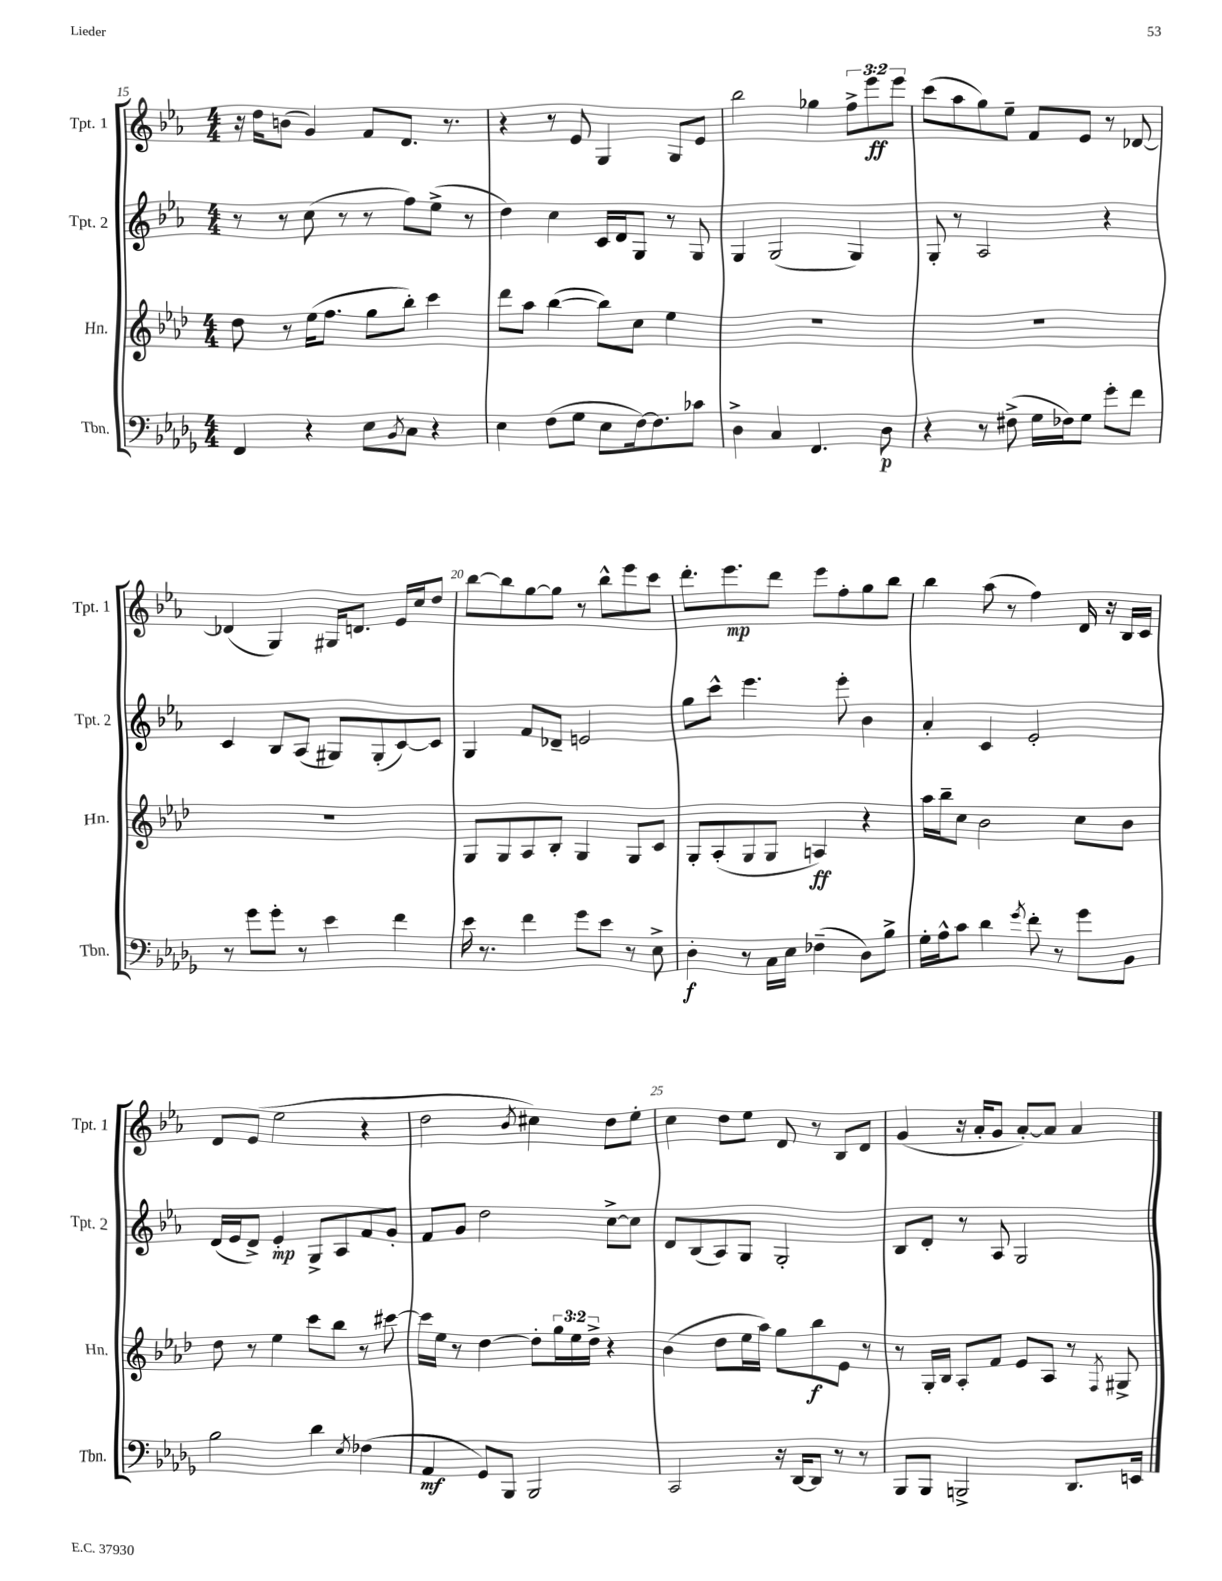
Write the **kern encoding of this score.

**kern	**kern	**kern	**kern
*staff4	*staff3	*staff2	*staff1
*clefF4	*clefG2	*clefG2	*clefG2
*k[b-e-a-d-g-]	*k[b-e-a-d-]	*k[b-e-a-]	*k[b-e-a-]
*M4/4	*M4/4	*M4/4	*M4/4
4FF/	8dd-\	8r	16r
.	.	.	16dd\LK
.	8r	8r	(8b\J
4r	(16ee-\LK	(8cc\	4g/)
.	8.ff\J	.	.
.	.	8r	.
8E-\L	8gg\L	8r	8f/L
8qBB-/	.	.	.
8C\J	8bb-'\J)	8ff\L)	8.d/J
4r	4ccc\	(8ee-^\J	.
.	.	.	8.r
.	.	8r	.
=	=	=	=
4E-\	8ddd-\L	4dd\)	4r
.	8aa-\J	.	.
(8F\L	([4bb-\	4cc\	8r
8G-\J	.	.	8e-/
8E-\L	8bb-\]L)	16c/LL	4G/
.	.	16d/J	.
[16F\k)	8cc\J	8G/J	.
8.F\]	.	.	.
.	4ee-\	8r	8G/L
8c-\J	.	8G/	8e-/J
=	=	=	=
4D-^\	1r	4G/	2bb-\
4C/	.	(2G/	.
4.FF/	.	.	4gg-\
.	.	4G/)	12ff^\L
.	.	.	12eee-\
8D-\	.	.	.
.	.	.	12eee-\J
=	=	=	=
4r	1r	8G'/	(8ccc\L
.	.	8r	8aa-\
8r	.	2A-/	8gg\)
(8F#^\	.	.	8ee-~\J
16G-\LL	.	.	8f/L
16F-\J)	.	.	.
8G-\J	.	.	8e-/J
8g-'\L	.	4r	8r
8f\J	.	.	[8d-/
=	=	=	=
8r	1r	4c/	(4d-/]
8g-\L	.	.	.
8g-'\J	.	8B-/L	4G/)
8r	.	(8A-/J	.
4e-\	.	8G#/L)	16G#/LK
.	.	.	8.d/J
.	.	(8G#'/	.
4f\	.	[8c/)	16e-/LL
.	.	.	16cc/J
.	.	8c/]J	8dd/J
=	=	=	=
16e-\	8G/L	4G/	[8bb-\L
8.r	.	.	.
.	8G/	.	8bb-\]
4f\	8A-/	8f/L	[8gg\
.	8B-'/J	8d-~/J	8gg\]J
8g-\L	4G/	2e/	8r
8e-\J	.	.	8bb-^^\L
8r	8G/L	.	8eee-\
8E-^\	8c/J	.	8ccc\J
=	=	=	=
4D-'\	8G'/L	8gg\L	8.ddd'\L
.	(8A-'/	8ccc^^\J	.
.	.	.	8.eee-\
8r	8G/	4.eee-\	.
16C\LL	8G/J	.	8ddd\J
16E-\JJ	.	.	.
(4F-~\	4A/)	.	8eee-\L
.	.	8eee-'\	8ff'\
8D-\L)	4r	4b-\	8gg\
8B-^\J	.	.	8bb-\J
=	=	=	=
16G-'\LL	16aa-\LL	4a-'/	4bb-\
16A-^^\J	16bb-~\J	.	.
8c\J	8cc\J	.	.
4d-\	2b-\	4c/	(8aa-\
.	.	.	8r
8qg-/	.	.	.
8f'\	.	2e-'/	4ff\)
8r	.	.	.
8g-\L	8cc\L	.	16d/
.	.	.	16r
8BB-\J	8b-\J	.	16B-/LL
.	.	.	16c/JJ
=	=	=	=
2B-\	8dd-\	(16d/LL	8d/L
.	.	16e-/J	.
.	8r	8d^/J)	(8e-/J
.	4ee-\	4e-'/	2ee-\
4d-\	8ccc\L	8G^/L	.
.	8bb-\J	8A-/	.
8qE-/	.	.	.
(4F-\	8r	8f/	4r
.	[8ccc#\	8g'/J	.
=	=	=	=
4AA-/	16ccc#\]LL	8f/L	2dd\
.	16ee-\JJ	.	.
.	8r	8g/J	.
8GG-/L)	[4dd-\	2dd\	.
8BBB-/J	.	.	.
.	.	.	8qb-/
2BBB-/	8dd-'\]L	.	4cc#\)
.	24gg\L	.	.
.	24ee-\	.	.
.	24dd-^\JJ	.	.
.	4r	[8cc^\L	8dd\L
.	.	8cc\]J	8ee-'\J
=	=	=	=
2CC/	(4b-\	8d/L	4cc\
.	.	(8B-/	.
.	8dd-\L	8A-/)	8dd\L
.	16ee-\L	8G/J	8ee-\J
.	16aa-\JJ)	.	.
16r	8gg\L	2G'/	8d/
[16DD-/LK	.	.	.
8DD-/]J	8bb-\	.	8r
8r	8e-\J	.	8B-/L
8r	8r	.	8d/J
=	=	=	=
8BBB-/L	8r	8B-/L	(4g/
8BBB-/J	16G'/LL	8d'/J	.
.	16B-/JJ	.	.
2BBB^/	8A-'/L	8r	16r
.	.	.	16a-'/LK
.	8f/J	8A-/	8g/J
.	8e-/L	2G/	[8a-'/L)
.	8A-/J	.	8a-/]J
8.DD-/L	8r	.	4a-/
.	8qF/	.	.
.	8G#^/	.	.
16EE/Jk	.	.	.
==	==	==	==
*-	*-	*-	*-
